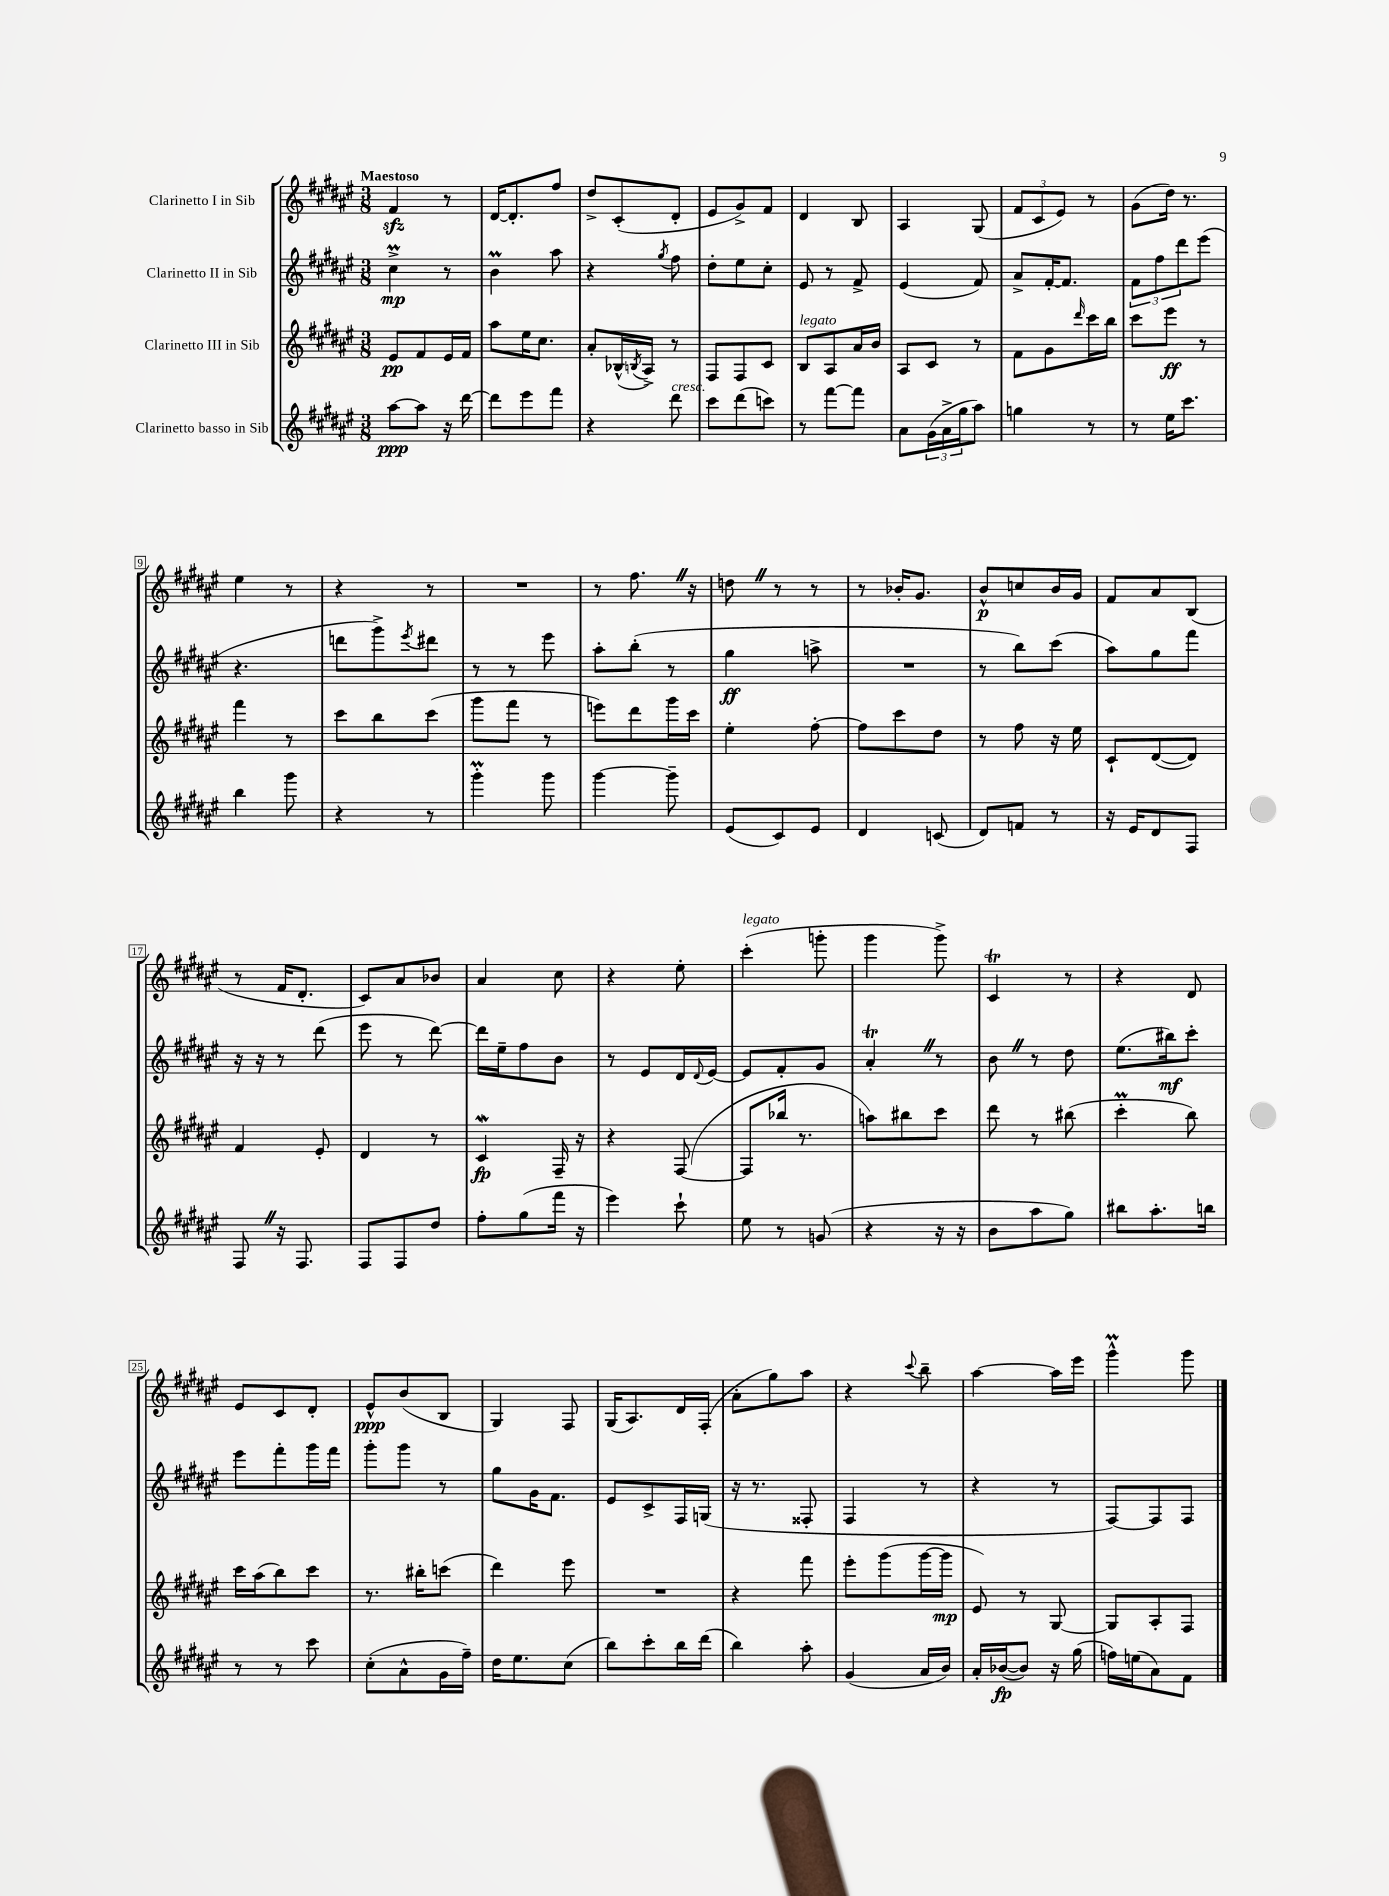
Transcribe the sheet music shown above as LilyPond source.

<<
\new StaffGroup <<
\new Staff = "s0" \with { instrumentName = "Clarinetto I in Sib" } {
    \clef treble \key fis \major \numericTimeSignature \time 3/8 \tempo "Maestoso"
    fis'4\sfz r8 |
    dis'16~ dis'8.-. fis''8 |
    dis''8-> cis'8-.( dis'8-. |
    eis'8 gis'8->) fis'8 |
    dis'4 b8 |
    ais4 gis8( |
    \tuplet 3/2 { fis'8 cis'8 eis'8) } r8 |
    gis'8( dis''16) r8. |
    eis''4 r8 |
    r4 r8 |
    R4. |
    r8 fis''8. \once \override BreathingSign.text = \markup { \musicglyph "scripts.caesura.straight" } \breathe r16 |
    d''8 \once \override BreathingSign.text = \markup { \musicglyph "scripts.caesura.straight" } \breathe r8 r8 |
    r8 bes'16-. gis'8. |
    b'8-^\p c''8 b'16 gis'16 |
    fis'8 ais'8 b8( |
    r8 fis'16 dis'8.-. |
    cis'8) ais'8 bes'8 |
    ais'4 cis''8 |
    r4 eis''8-. |
    cis'''4-.^\markup { \italic "legato" }( g'''8-. |
    gis'''4 gis'''8->) |
    cis'4\trill r8 |
    r4 dis'8 |
    eis'8 cis'8 dis'8-. |
    eis'8-^\ppp b'8( b8 |
    gis4) fis8 |
    gis16( ais8.) dis'16 fis16-.( |
    ais'8-. gis''8) ais''8 |
    r4 \appoggiatura { cis'''8 } b''8-- |
    ais''4~ ais''16 eis'''16 |
    gis'''4-^\prall gis'''8 \bar "|." |
}
\new Staff = "s1" \with { instrumentName = "Clarinetto II in Sib" } {
    \clef treble \key fis \major \numericTimeSignature \time 3/8
    cis''4->\prall\mp r8 |
    b'4\prall ais''8 |
    r4 \acciaccatura { gis''8 } fis''8 |
    dis''8-. eis''8 cis''8-. |
    eis'8 r8 fis'8-> |
    eis'4( fis'8) |
    ais'8-> fis'16~-. fis'8. |
    \tuplet 3/2 { fis'8 fis''8 dis'''8 } eis'''8( |
    r4. |
    d'''8 gis'''8->) \acciaccatura { eis'''8 } dis'''8 |
    r8 r8 eis'''8 |
    ais''8-. b''8-.( r8 |
    gis''4\ff a''8-> |
    R4. |
    r8 b''8) cis'''8( |
    ais''8) gis''8 fis'''8 |
    r16 r16 r8 dis'''8( |
    eis'''8 r8 dis'''8~) |
    dis'''16 eis''16-- fis''8 b'8 |
    r8 eis'8 dis'16 \appoggiatura { dis'8 } eis'16~ |
    eis'8 fis'8-. gis'8 |
    ais'4-.\trill \once \override BreathingSign.text = \markup { \musicglyph "scripts.caesura.straight" } \breathe r8 |
    b'8 \once \override BreathingSign.text = \markup { \musicglyph "scripts.caesura.straight" } \breathe r8 dis''8 |
    eis''8.( bis''16\mf) cis'''8-. |
    eis'''8 fis'''8-. gis'''16 fis'''16 |
    gis'''8-. gis'''8 r8 |
    gis''8 gis'16 fis'8. |
    eis'8 cis'8-> fis16 g16( |
    r16 r8. fisis8-. |
    fis4 r8 |
    r4 r8 |
    fis8~) fis8 fis8 \bar "|." |
}
\new Staff = "s2" \with { instrumentName = "Clarinetto III in Sib" } {
    \clef treble \key fis \major \numericTimeSignature \time 3/8
    eis'8\pp fis'8 eis'16 fis'16 |
    ais''8 eis''16 cis''8. |
    ais'8-. bes16-^( \acciaccatura { b8 } ais16->) r8 |
    fis8 fis8 cis'8 |
    b8^\markup { \italic "legato" } ais8 ais'16 b'16 |
    ais8 cis'8 r8 |
    fis'8 gis'8 \grace { dis'''16 } cis'''16 b''16 |
    cis'''8 eis'''8\ff r8 |
    fis'''4 r8 |
    cis'''8 b''8 cis'''8( |
    gis'''8 fis'''8 r8 |
    e'''8) dis'''8 gis'''16 cis'''16 |
    eis''4-. fis''8~-. |
    fis''8 cis'''8 dis''8 |
    r8 fis''8 r16 eis''16 |
    cis'8-! dis'8~( dis'8) |
    fis'4 eis'8-. |
    dis'4 r8 |
    cis'4\mordent\fp fis16-- r16 |
    r4 fis8~( |
    fis8 bes''16 r8. |
    a''8) bis''8 cis'''8 |
    dis'''8 r8 bis''8( |
    cis'''4-.\prall b''8) |
    cis'''16 ais''16( b''8) cis'''8 |
    r8. bis''16-. c'''8( |
    dis'''4) eis'''8 |
    R4. |
    r4 fis'''8 |
    eis'''8-. gis'''8( gis'''16~ gis'''16\mp |
    eis'8) r8 gis8~ |
    gis8 ais8-. fis8 \bar "|." |
}
\new Staff = "s3" \with { instrumentName = "Clarinetto basso in Sib" } {
    \clef treble \key fis \major \numericTimeSignature \time 3/8
    ais''8~\ppp ais''8 r16 dis'''16~ |
    dis'''8 eis'''8 fis'''8 |
    r4 dis'''8^\markup { \italic "cresc." } |
    cis'''8 dis'''8( c'''8) |
    r8 fis'''8~ fis'''8 |
    ais'8 \tuplet 3/2 { gis'16( ais'16-> gis''16 } ais''8) |
    g''4 r8 |
    r8 eis''16 cis'''8. |
    b''4 gis'''8 |
    r4 r8 |
    gis'''4-.\prall gis'''8 |
    gis'''4~ gis'''8-- |
    eis'8( cis'8) eis'8 |
    dis'4 c'8( |
    dis'8) f'8 r8 |
    r16 eis'16 dis'8 fis8 |
    fis8 \once \override BreathingSign.text = \markup { \musicglyph "scripts.caesura.straight" } \breathe r16 fis8. |
    fis8 fis8 dis''8 |
    fis''8-. gis''8( fis'''16 r16 |
    eis'''4) cis'''8-! |
    eis''8 r8 g'8( |
    r4 r16 r16 |
    b'8 ais''8 gis''8) |
    bis''8 ais''8.-. b''16 |
    r8 r8 cis'''8 |
    cis''8-.( ais'8-^ gis'16 fis''16--) |
    dis''16 eis''8. cis''8( |
    b''8) cis'''8-. b''16 dis'''16( |
    b''4) ais''8-. |
    gis'4( ais'16 b'16) |
    ais'16-. bes'16~\fp( bes'8) r16 gis''16( |
    f''16) e''16( ais'8) fis'8 \bar "|." |
}
>>
>>
\layout { \context { \Score \override BarNumber.stencil = #(make-stencil-boxer 0.1 0.3 ly:text-interface::print) } }
